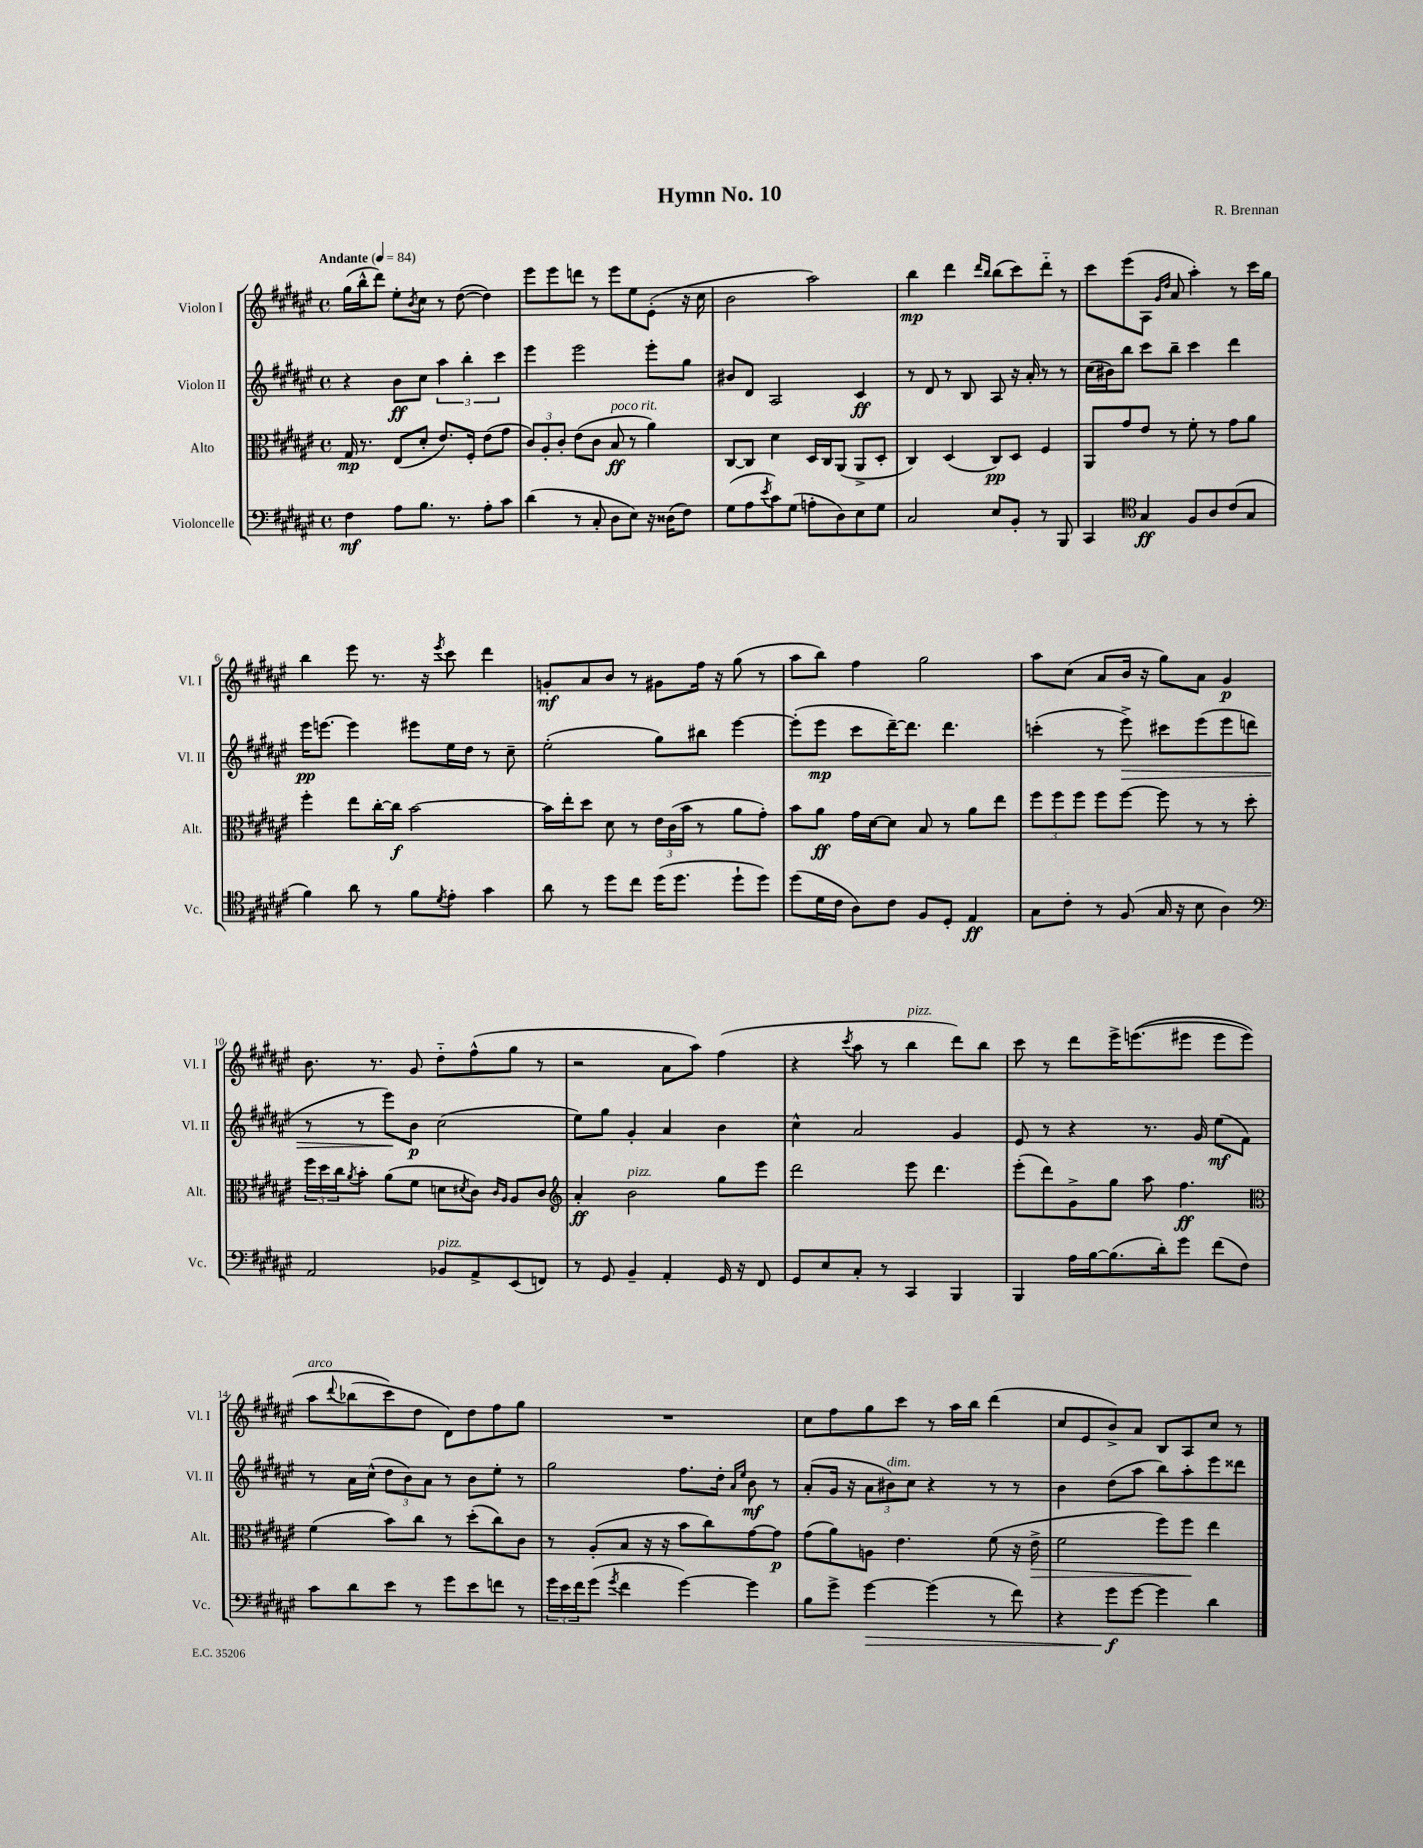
\header { title = "Hymn No. 10" composer = "R. Brennan" }
<<
\new StaffGroup <<
\new Staff = "s0" \with { instrumentName = "Violon I" shortInstrumentName = "Vl. I" } {
    \clef treble \key fis \major \defaultTimeSignature \time 4/4 \tempo "Andante" 4 = 84
    gis''16( b''16-^ dis'''8) eis''8-. \acciaccatura { b'8 } cis''8 r8 dis''8~( dis''4) |
    eis'''8 eis'''8 d'''8 r8 eis'''8 eis''8 eis'8-.( r16 cis''16 |
    b'2 ais''2) |
    b''4\mp dis'''4 \grace { dis'''16 b''16 } b''8( cis'''8) dis'''8-_ r8 |
    cis'''8 eis'''8( ais8 \grace { gis'16 dis''16 } ais'8 ais''4-.) r8 cis'''16 gis''16 |
    b''4 eis'''8 r8. r16 \acciaccatura { eis'''8 } cis'''8 dis'''4 |
    g'8-.\mf ais'8 b'8 r8 gis'8 fis''16 r16 gis''8( r8 |
    ais''8 b''8) fis''4 gis''2 |
    ais''8 cis''8( ais'8 b'16 r16 gis''8) ais'8 gis'4\p |
    b'8. r8. gis'8 dis''8-_ fis''8-^( gis''8 r8 |
    r2 ais'8 ais''8) fis''4( |
    r4 \acciaccatura { cis'''8 } ais''8 r8 b''4^\markup { \italic "pizz." } dis'''8) b''8 |
    cis'''8 r8 dis'''8 eis'''16-> e'''8.(\( eis'''8 eis'''8 eis'''8) |
    ais''8^\markup { \italic "arco" } \appoggiatura { dis'''8 } bes''8( cis'''8\) dis''8 dis'8) dis''8 fis''8 gis''8 |
    R1 |
    cis''8 fis''8 gis''8 cis'''8 r8 ais''16 b''16 dis'''4( |
    cis''8 eis'8 b'8->) ais'8 b8 ais8 cis''8 r8 \bar "|." |
}
\new Staff = "s1" \with { instrumentName = "Violon II" shortInstrumentName = "Vl. II" } {
    \clef treble \key fis \major \defaultTimeSignature \time 4/4
    r4 b'8\ff cis''8 \tuplet 3/2 { ais''4 b''4-. cis'''4 } |
    eis'''4 eis'''2 eis'''8-. gis''8 |
    bis'8 dis'8 ais2 cis'4\ff |
    r8 dis'8 r8 b8 ais8 r16 ais'16-. r8 r8 |
    cis''16( bis'16) b''8 cis'''8 b''8-- cis'''4 dis'''4 |
    eis'''16\pp e'''8.~ e'''4 eis'''8 eis''16 dis''16 r8 cis''8-- |
    eis''2-.( gis''8) bis''8 eis'''4~ |
    eis'''8-.( eis'''8\mp cis'''8 dis'''16~--) dis'''8. dis'''4. |
    c'''4-.( r8 eis'''8->\>) cis'''8 eis'''8( eis'''8 d'''8 |
    r8 r8 eis'''8\!) b'8\p cis''2( |
    eis''8) gis''8 gis'4-. ais'4 b'4 |
    cis''4-^ ais'2 gis'4 |
    eis'8 r8 r4 r8. gis'16 eis''8\mf( fis'8) |
    r8 ais'16 cis''16-^( \tuplet 3/2 { dis''8 b'8) ais'8 } r8 b'8 eis''8-. r8 |
    gis''2 fis''8. dis''16-. \grace { ais'16 eis''16 } b'8\mf r8 |
    ais'8-.( gis'16 r16 \tuplet 3/2 { ais'8 bis'8^\markup { \italic "dim." }) cis''8 } r4 r8 r8 |
    b'4 dis''8( ais''8 b''8) ais''8-. eis'''8 disis'''8 \bar "|." |
}
\new Staff = "s2" \with { instrumentName = "Alto" shortInstrumentName = "Alt." } {
    \clef alto \key fis \major \defaultTimeSignature \time 4/4
    gis16\mp r8. eis8( dis'8-. eis'8.) fis16-. eis'8( gis'8 |
    \tuplet 3/2 { cis'8) ais8-. cis'8-. } eis'8( cis'8 b8\ff^\markup { \italic "poco rit." } r8 ais'4) |
    cis8~ cis8 dis'4 dis16 cis16 ais,8( ais,8-> dis8-. |
    cis4) dis4( cis8\pp) dis8 fis4 |
    ais,8 gis'8 eis'8 r8 fis'8-. r8 gis'8 ais'8 |
    fis''4-. eis''8 cis''16~-. cis''16\f b'2~ |
    b'16 eis''16-. dis''8 dis'8 r8 \tuplet 3/2 { eis'16 cis'16( b'16 } r8 ais'8 gis'8-.) |
    b'8 ais'8\ff gis'16 dis'16~ dis'8 b8 r8 ais'8 eis''8 |
    \tuplet 3/2 { fis''8 fis''8 fis''8 } fis''8 fis''8~ fis''8 r8 r8 dis''8-. |
    \tuplet 3/2 { fis''16 dis''16 cis''16 } \acciaccatura { ais'8 } b'8-. ais'8( fis'8 d'8 \acciaccatura { dis'8 } cis'8) \grace { cis'16 ais16 } ais8 cis'8 |
    \clef treble ais'4-.\ff b'2^\markup { \italic "pizz." } gis''8 eis'''8 |
    dis'''2 eis'''8 dis'''4. |
    eis'''8-.( dis'''8) gis'8-> gis''8 ais''8 fis''4.\ff |
    \clef alto fis'4( b'8) cis''8 r8 dis''8-.( cis''8) cis'8 |
    r8 ais8-.( b8 r16 r16 b'8 cis''8) gis'8~ gis'8\p |
    gis'8( ais'8) a8 eis'4. fis'8( r16 eis'16->\> |
    fis'2 fis''8) fis''8\! eis''4 \bar "|." |
}
\new Staff = "s3" \with { instrumentName = "Violoncelle" shortInstrumentName = "Vc." } {
    \clef bass \key fis \major \defaultTimeSignature \time 4/4
    fis4\mf ais8 b8. r8. ais8-. cis'8 |
    dis'4( r8 cis8-. dis8 eis8) r16 disis16( fis8) |
    gis8( ais8 \acciaccatura { eis'8 } cis'8) gis8( a8-. dis8) eis8 gis8 |
    cis2 eis8 b,8-. r8 b,,8 |
    cis,4 \clef tenor gis4\ff fis8 ais8 cis'8( gis8 |
    fis'4) ais'8 r8 fis'8 \acciaccatura { dis'8 } eis'8-. gis'4 |
    ais'8 r8 dis''8 cis''8 dis''16( dis''8. dis''8-! dis''8) |
    dis''8( dis'16 cis'16 ais8) cis'8 fis8 dis8-. eis4\ff |
    gis8 cis'8-. r8 fis8( gis16 r16 b8 ais4) |
    \clef bass ais,2 bes,8^\markup { \italic "pizz." } ais,8-> eis,8( f,8) |
    r8 gis,8 b,4-- ais,4-. gis,16 r16 fis,8 |
    gis,8 eis8 cis8-. r8 cis,4 b,,4 |
    b,,4 ais16 b16~ b8.( dis'16-.) gis'8 fis'8( fis8) |
    cis'8 dis'8 eis'8 r8 gis'8 eis'8 f'8 r8 |
    \tuplet 3/2 { gis'16 eis'16 fis'16 } gis'8( \acciaccatura { gis'8 } fis'4 gis'4~) gis'4 |
    b8 gis'8-> gis'4~\> gis'4( r8 fis'8) |
    r4 gis'8\f\! gis'8~ gis'4 dis'4 \bar "|." |
}
>>
>>
